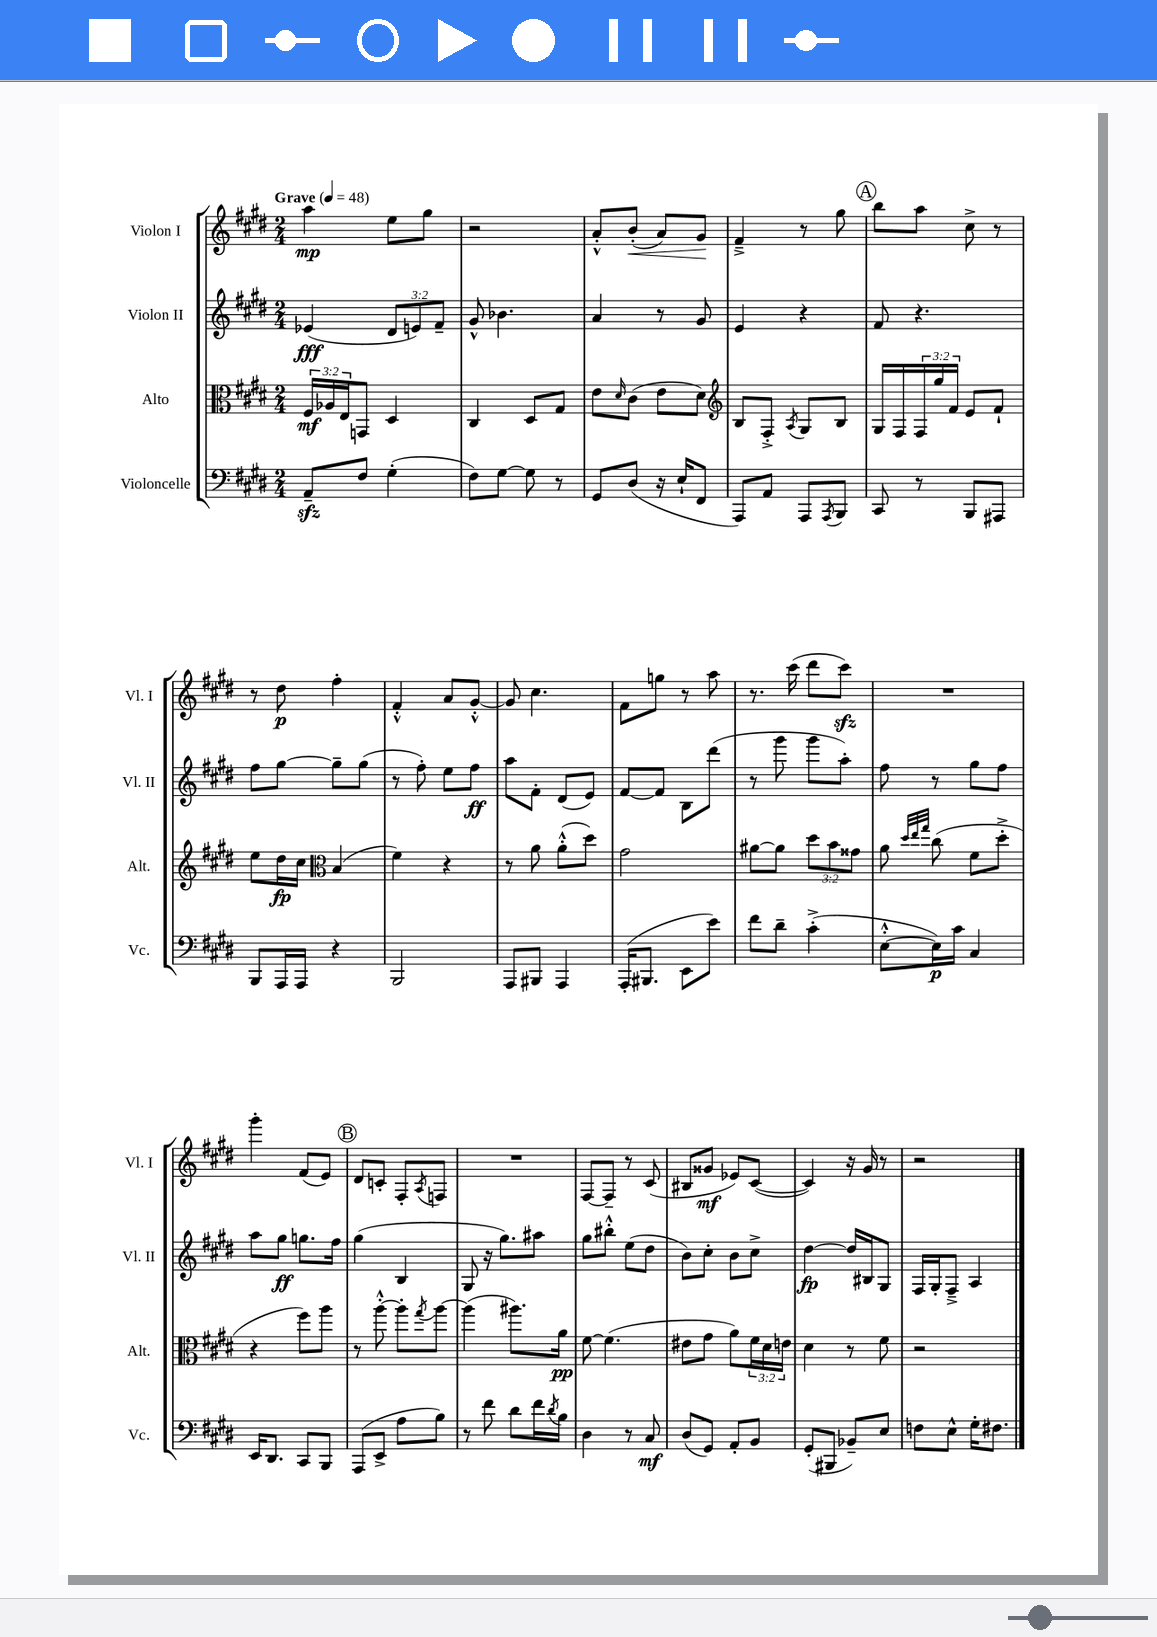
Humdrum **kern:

**kern	**kern	**kern	**kern
*staff4	*staff3	*staff2	*staff1
*clefF4	*clefC3	*clefG2	*clefG2
*k[f#c#g#d#]	*k[f#c#g#d#]	*k[f#c#g#d#]	*k[f#c#g#d#]
*M2/4	*M2/4	*M2/4	*M2/4
*MM48	*MM48	*MM48	*MM48
8AA~	24F#	(4e-	4aa
.	24A-	.	.
.	24E	.	.
8F#	8GG	.	.
(4G#'	4D#	12d#	8ee
.	.	12e)	.
.	.	.	8gg#
.	.	12f#~	.
=	=	=	=
8F#)	4C#	8g#^^	2r
[8G#	.	4.b-	.
8G#]	8D#	.	.
8r	8G#	.	.
=	=	=	=
8GG#	8e	4a	8a'^^
.	16qqd#	.	.
(8D#	(8c#	.	(8b'
16r	8e	8r	8a)
16E`	.	.	.
8FF#	8d#)	8g#	8g#
=	=	=	=
*	*clefG2	*	*
8AAA)	8B	4e	4f#~^
8AA	8F#'^	.	.
.	8qA	.	.
8AAA	8G#	4r	8r
8qAAA	.	.	.
8BBB	8B	.	8gg#
=	=	=	=
8CC#	16G#	8f#	8bb
.	16F#	.	.
8r	24F#	4.r	8aa
.	24gg#	.	.
.	24f#	.	.
8BBB	8e	.	8cc#^
8AAA#	8f#`	.	8r
=	=	=	=
8BBB	8ee	8ff#	8r
16AAA	16dd#	[8gg#	8dd#
16AAA	16cc#	.	.
*	*clefC3	*	*
4r	(4B	8gg#~]	4ff#'
.	.	(8gg#	.
=	=	=	=
2BBB	4f#)	8r	4f#'^^
.	.	8ff#')	.
.	4r	8ee	8a
.	.	8ff#	[8g#'^^
=	=	=	=
8AAA	8r	8aa	8g#]
8BBB#	8a	8f#'	4.cc#
4AAA	(8a'^^	(8d#	.
.	8dd#)	8e)	.
=	=	=	=
(16AAA'	2g#	[8f#	8f#
8.BBB#	.	.	.
.	.	8f#]	8gg
8EE	.	8B	8r
8e)	.	(8ddd#	8aa
=	=	=	=
8f#	[8a#	8r	8.r
8d#~	8a#]	8ggg#	.
.	.	.	(16ccc#
(4c#'^	12dd#	8ggg#	8ddd#
.	12b	.	.
.	.	8aa')	8ccc#)
.	12g##	.	.
=	=	=	=
[8E'^^	8a	8ff#	2r
.	32qqdd#	.	.
.	32qqee	.	.
.	32qqgg#	.	.
16E])	(8cc#	8r	.
16c#	.	.	.
4C#	8f#	8gg#	.
.	8dd#'^	8ff#	.
=	=	=	=
16EE	4r	8aa	4ggg#'
8.DD#	.	.	.
.	.	8gg#	.
8CC#	8ff#)	8.gg	(8f#
8BBB	8aa	.	8e)
.	.	16ff#	.
=	=	=	=
(8AAA	8r	(4gg#	8d#
8EE^	[8aa'^^	.	8c'
8A	8aa']	4B	8F#'
.	8qgg#	.	8qA
8B)	[8aa	.	8F
=	=	=	=
8r	(4aa]	8G#	2r
8f#	.	16r	.
.	.	8.gg#)	.
8d#	8.aa#)	.	.
16f#	.	8aa#	.
8qd#	.	.	.
16B	16a	.	.
=	=	=	=
4D#	[8f#	8gg#	[8F#
.	(4.f#]	8bb#'^^	8F#~]
8r	.	(8ee	8r
8C#	.	8dd#	(8c#
=	=	=	=
(8D#	8e#	8b)	8B#
8GG#)	8g#	8cc#'	8g##
8AA'	8a)	8b	8e-)
8BB	24f#	8cc#^	([8c#
.	24d#	.	.
.	24e	.	.
=	=	=	=
(8GG#'	4d#	[4dd#	4c#])
8BBB#	.	.	.
8BB-~)	8r	16dd#]	16r
.	.	16B#	16g#
8E	8f#	8G#	8r
=	=	=	=
8F	2r	16F#	2r
.	.	16G#'	.
8E^^	.	8F#~^	.
16G#'	.	4A	.
8.F#	.	.	.
==	==	==	==
*-	*-	*-	*-
